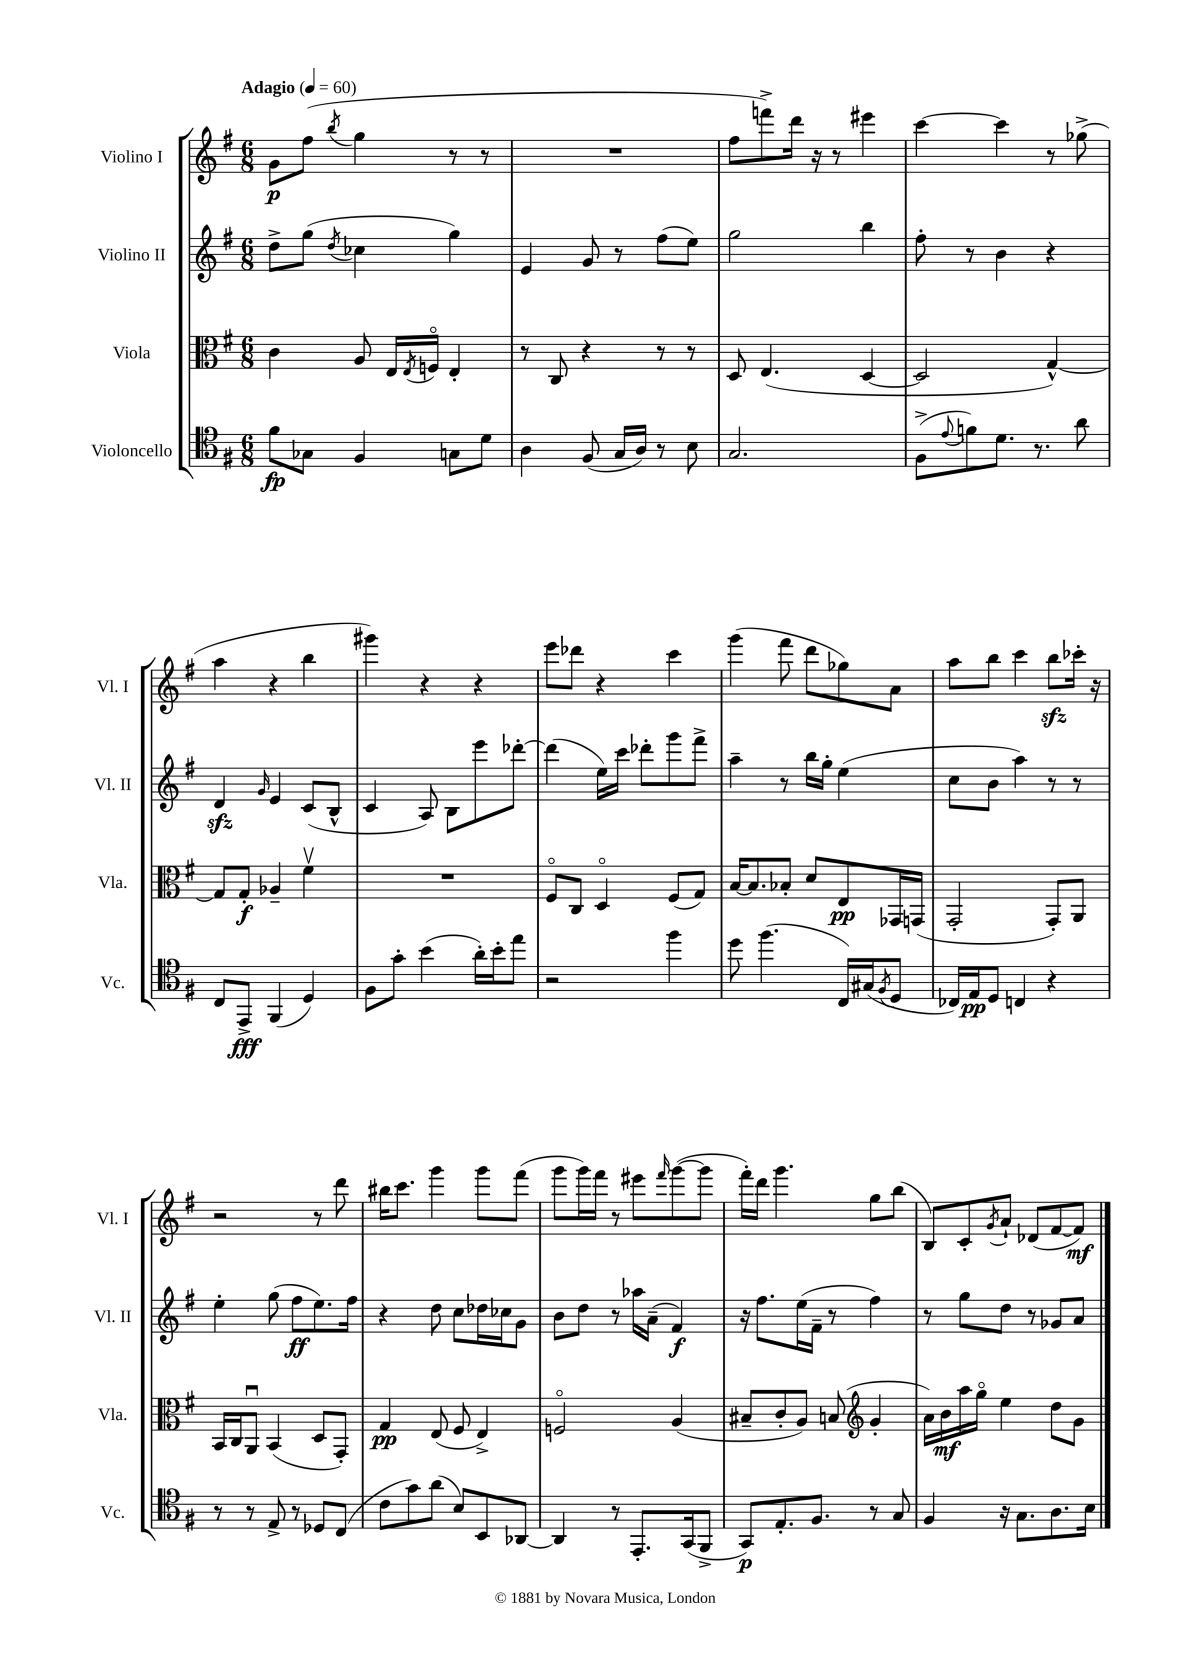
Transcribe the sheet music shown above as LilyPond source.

<<
\new StaffGroup <<
\new Staff = "s0" \with { instrumentName = "Violino I" shortInstrumentName = "Vl. I" } {
    \clef treble \key g \major \numericTimeSignature \time 6/8 \tempo "Adagio" 4 = 60
    g'8\p fis''8( \acciaccatura { b''8 } g''4 r8 r8 |
    R2. |
    fis''8 f'''8->) d'''16 r16 r8 eis'''4 |
    c'''4~ c'''4 r8 ges''8->( |
    a''4 r4 b''4 |
    gis'''4) r4 r4 |
    e'''8 des'''8 r4 c'''4 |
    g'''4( fis'''8 d'''8 ges''8) a'8 |
    a''8 b''8 c'''4 b''8\sfz ces'''16-. r16 |
    r2 r8 d'''8 |
    bis''16 c'''8. g'''4 g'''8 fis'''8( |
    g'''8 g'''16) fis'''16 r8 eis'''8 \grace { fis'''16 } g'''8~( g'''8 |
    fis'''16-.) d'''16 g'''4. g''8 b''8( |
    b8) c'8-. \acciaccatura { g'8 } a'8-! des'8( fis'8~ fis'8\mf) \bar "|." |
}
\new Staff = "s1" \with { instrumentName = "Violino II" shortInstrumentName = "Vl. II" } {
    \clef treble \key g \major \numericTimeSignature \time 6/8
    d''8-> g''8( \acciaccatura { d''8 } ces''4 g''4) |
    e'4 g'8 r8 fis''8( e''8) |
    g''2 b''4 |
    fis''8-. r8 b'4 r4 |
    d'4\sfz \grace { g'16 } e'4 c'8( b8-^ |
    c'4 a8) b8 e'''8 des'''8~-. |
    des'''4( e''16) c'''16 des'''8-. g'''8 fis'''8-> |
    a''4-- r8 b''16 g''16-. e''4( |
    c''8 b'8 a''4) r8 r8 |
    e''4-. g''8( fis''8\ff e''8.) fis''16 |
    r4 d''8 c''8 des''16 ces''16 g'8 |
    b'8 d''8 r8 aes''16 a'16--( fis'4\f) |
    r16 fis''8. e''16( fis'16-- r8 fis''4) |
    r8 g''8 d''8 r8 ges'8 a'8 \bar "|." |
}
\new Staff = "s2" \with { instrumentName = "Viola" shortInstrumentName = "Vla." } {
    \clef alto \key g \major \numericTimeSignature \time 6/8
    c'4 a8 e16 \acciaccatura { e8 } f16\flageolet e4-. |
    r8 c8 r4 r8 r8 |
    d8 e4.( d4~ |
    d2 g4~-^) |
    g8 g8-.\f aes4-- fis'4\upbow |
    R2. |
    fis8\flageolet c8 d4\flageolet fis8( g8) |
    b16~ b8. bes8-. d'8 e8\pp ges,16 g,16( |
    g,2-. g,8-.) a,8 |
    b,16 c16 a,8\downbow b,4( d8 g,8-.) |
    g4\pp e8( fis8 e4->) |
    f2\flageolet a4( |
    bis8-- c'8-. a8) b8( \clef treble g'4-. |
    a'16) b'16\mf a''16 g''16\flageolet e''4 d''8 g'8 \bar "|." |
}
\new Staff = "s3" \with { instrumentName = "Violoncello" shortInstrumentName = "Vc." } {
    \clef tenor \key g \major \numericTimeSignature \time 6/8
    fis'8\fp ges8 fis4 g8 d'8 |
    a4 fis8( g16 a16) r8 b8 |
    g2. |
    fis8->( \appoggiatura { e'8 } f'8) d'8. r8. a'8 |
    c8 e,8->\fff fis,4( d4) |
    fis8 g'8-. b'4( a'16-.) b'16-. e''8 |
    r2 fis''4 |
    d''8 fis''4.( c16) gis16( \acciaccatura { fis8 } d8 |
    ces16) e16\pp d8 c4 r4 |
    r8 r8 e8-> r8 des8 c8( |
    c'8 g'8) a'8( b8) b,8 aes,8~ |
    aes,4 r8 e,8.-. g,16( fis,8-> |
    g,8\p) e8.-. fis8. r8 g8 |
    fis4 r16 g8. a8. b16 \bar "|." |
}
>>
>>
\layout { \context { \Score \remove "Bar_number_engraver" } }
